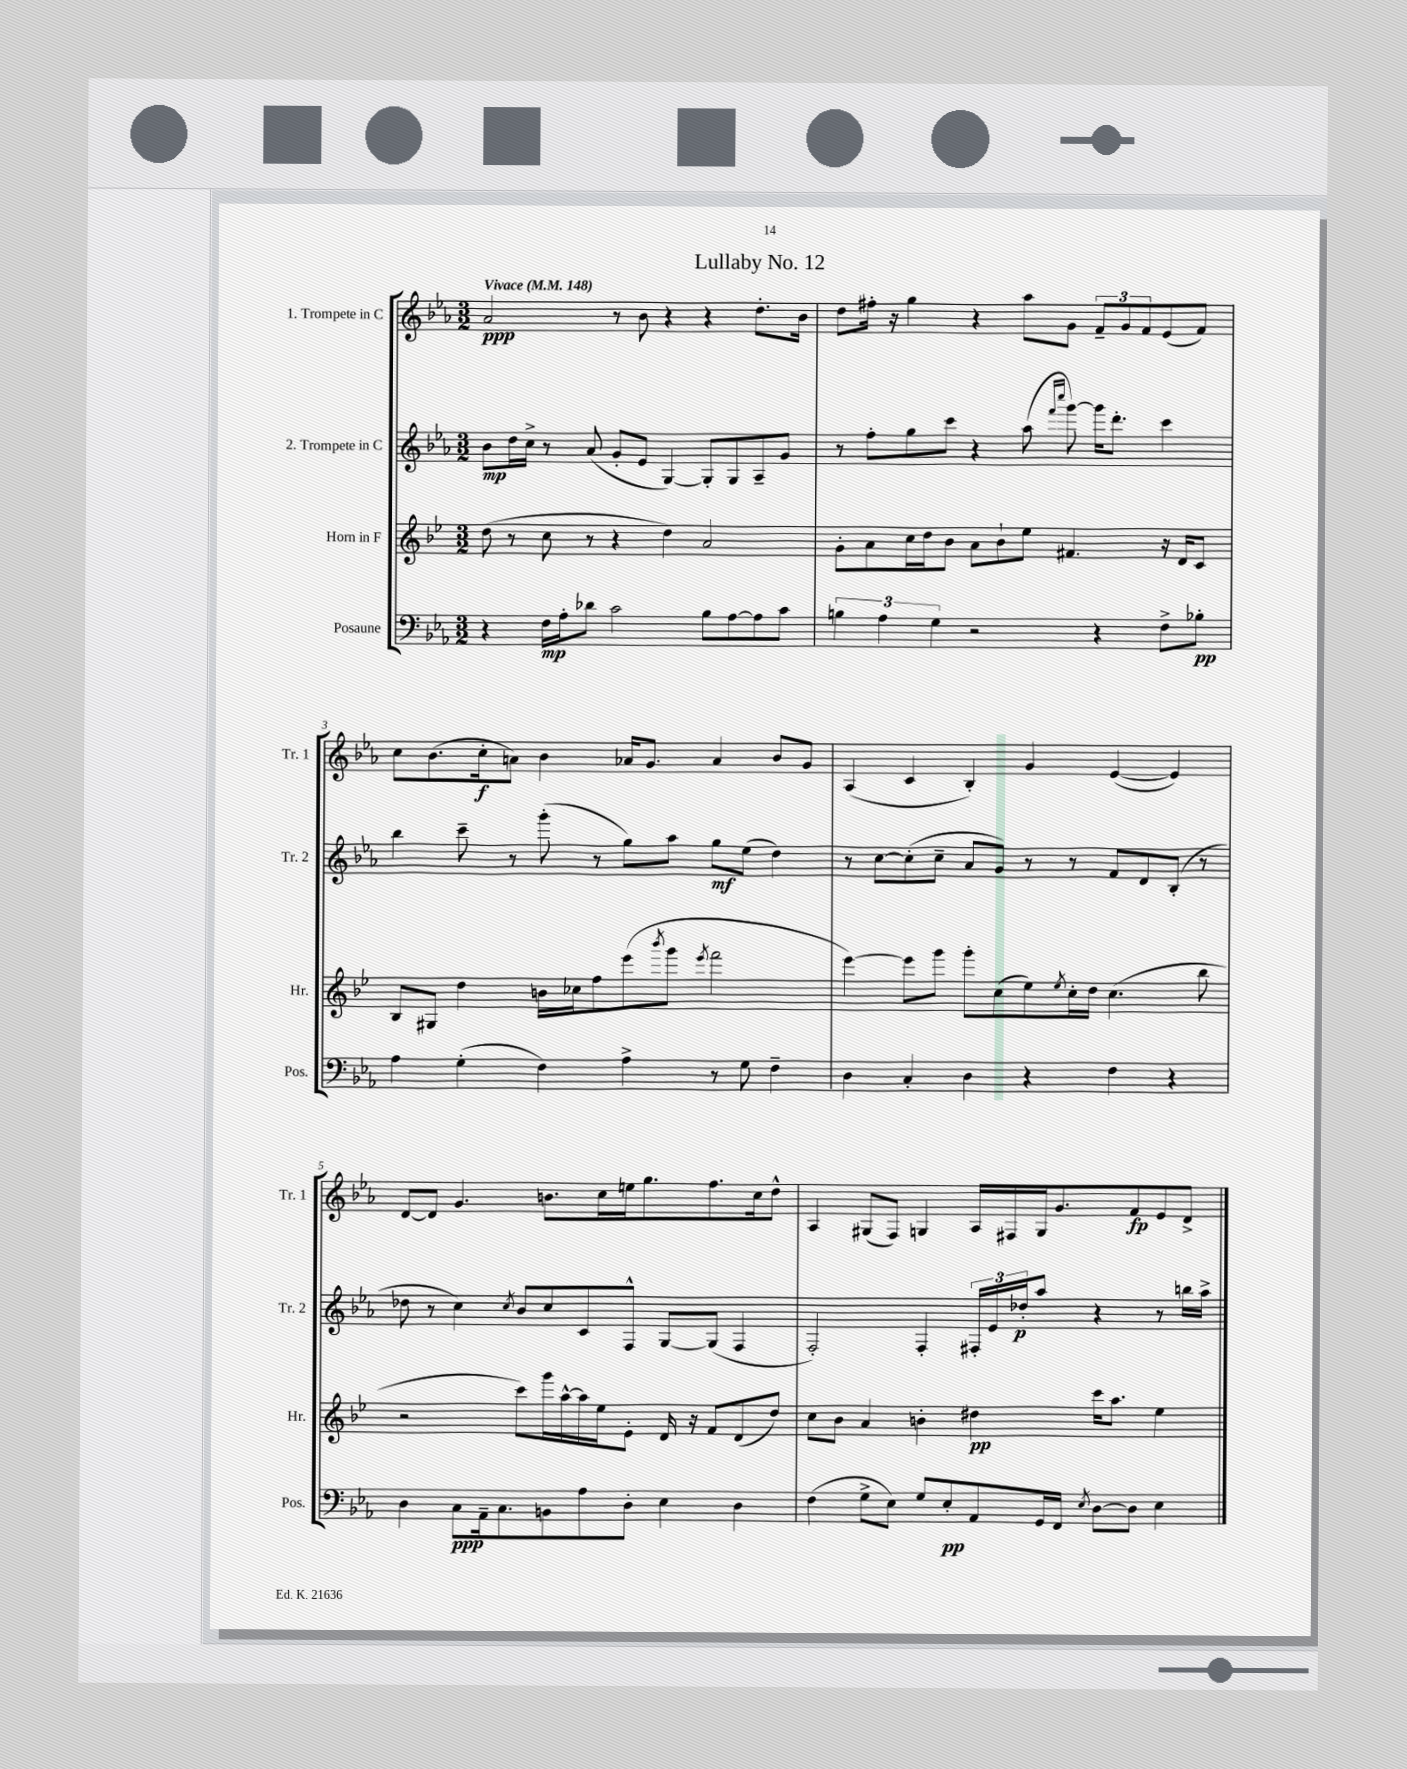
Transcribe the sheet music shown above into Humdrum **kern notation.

**kern	**kern	**kern	**kern
*staff4	*staff3	*staff2	*staff1
*clefF4	*clefG2	*clefG2	*clefG2
*k[b-e-a-]	*k[b-e-]	*k[b-e-a-]	*k[b-e-a-]
*M3/2	*M3/2	*M3/2	*M3/2
*MM148	*MM148	*MM148	*MM148
4r	(8dd	8b-	2a-
.	8r	16dd	.
.	.	16cc^	.
16F	8cc	8r	.
16A-'	.	.	.
8d-	8r	(8a-	.
2c	4r	8g'	8r
.	.	8e-	8b-
.	4dd)	[4G)	4r
8B-	2a	8G']	4r
[8A-	.	8G	.
8A-]	.	8A-~	8.dd'
8c	.	8g	.
.	.	.	16b-
=	=	=	=
6B	8g'	8r	8dd
.	8a	8ff'	16ff#'
6A-	.	.	.
.	.	.	16r
.	16cc	8gg	4gg
.	16dd	.	.
6G	.	.	.
.	8b-	8ccc	.
2r	8a	4r	4r
.	8b-`	.	.
.	8ee-	(8aa-	8aa-
.	.	16qqfff	.
.	.	16qqcccc	.
.	4.f#	[8ggg)	8g
4r	.	16ggg]	12f~
.	.	8.ddd'	.
.	.	.	12g
.	.	.	12f
8F^	16r	4ccc	(8e-
.	16d	.	.
8B-'	8c	.	8f)
=	=	=	=
4A-	8B-	4bb-	8cc
.	8G#	.	(8.b-
(4G'	4dd	8ccc~	.
.	.	.	16cc'
.	.	8r	8a)
4F)	16b	(8ggg'	4b-
.	16cc-	.	.
.	8ff	8r	.
4A-^	(8eee-	8gg)	16a-
.	.	.	8.g
.	8qbbb-	.	.
.	8ggg	8aa-	.
.	8qeee-	.	.
8r	2fff	8gg	4a-
8G	.	(8ee-	.
4F~	.	4dd)	8b-
.	.	.	8g
=	=	=	=
4D	[4eee-)	8r	(4A-
.	.	[8cc	.
4C'	8eee-]	(8cc']	4c
.	8ggg	8cc~	.
4D	8ggg'	8a-	4B-')
.	(8cc	8g)	.
4r	8ee-)	8r	4g
.	8qee-	.	.
.	16cc'	8r	.
.	16dd	.	.
4F	(4.cc	8f	([4e-
.	.	8d	.
4r	.	(8B-'	4e-])
.	8bb-	8r	.
=	=	=	=
4D	2r	8dd-	[8d
.	.	8r	8d]
8C	.	4cc)	4.g
16AA-~	.	.	.
8.C	.	.	.
.	.	8qcc	.
.	8ccc)	8b-	.
8BB	16ggg	8cc	8.b
.	[16aa^^	.	.
8A-	16aa]	8c	.
.	16ee-	.	16cc
8D'	8e-'	8F^^	16ee
.	.	.	8.gg
4E-	16d	[8G	.
.	16r	.	.
.	8f	(8G]	8.ff
4D	(8d	4F	.
.	.	.	16cc
.	8dd)	.	8dd^^
=	=	=	=
(4F	8cc	2F')	4A-
.	8b-	.	.
8G^	4a	.	(8G#
8E-)	.	.	8F)
8G	4b'	4F'	4G
8E-'	.	.	.
8AA-	4dd#	24F#'	16A-
.	.	24e-	.
.	.	.	16F#
.	.	24dd-'	.
16GG	.	8aa-	16G
16FF	.	.	8.g
8qE-	.	.	.
[8D	16ccc	4r	.
.	8.aa	.	.
8D]	.	.	8f
4E-	4ee-	8r	8e-
.	.	16bb	8d^
.	.	16aa-^	.
==	==	==	==
*-	*-	*-	*-
